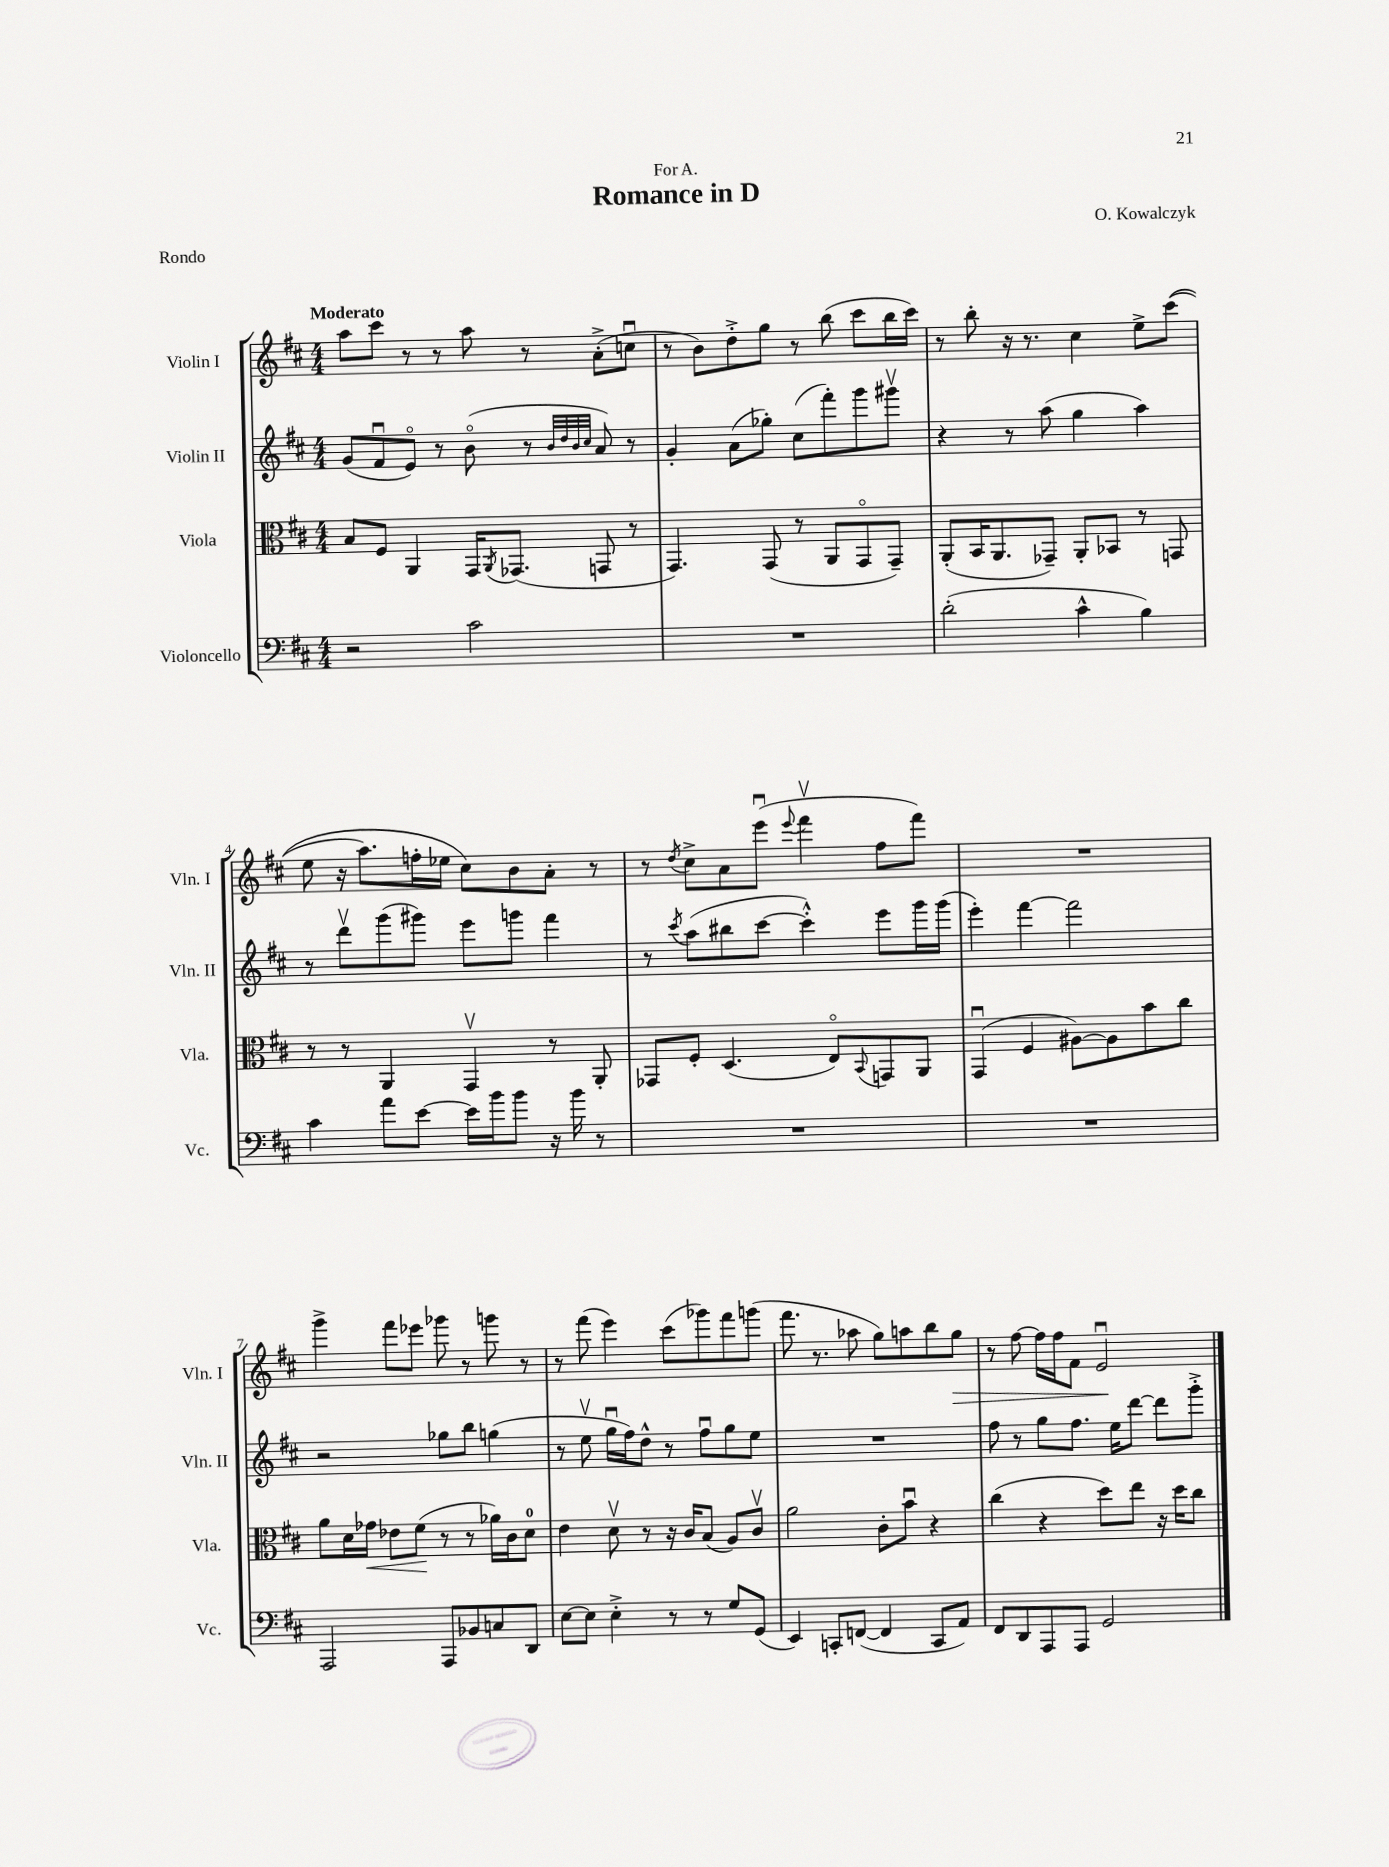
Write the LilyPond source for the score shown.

\header { title = "Romance in D" composer = "O. Kowalczyk" dedication = "For A." piece = "Rondo" }
<<
\new StaffGroup <<
\new Staff = "s0" \with { instrumentName = "Violin I" shortInstrumentName = "Vln. I" } {
    \clef treble \key d \major \numericTimeSignature \time 4/4 \tempo "Moderato"
    a''8 cis'''8 r8 r8 a''8 r8 a'8-.->( c''8\downbow |
    r8 b'8) d''8-.-> g''8 r8 b''8( cis'''8 b''16 cis'''16) |
    r8 b''8-. r16 r8. cis''4 e''8-> cis'''8(\( |
    e''8 r16 a''8.) f''16-. ees''16 cis''8\) b'8 a'8-. r8 |
    r8 \acciaccatura { d''8 } cis''8-> a'8 e'''8\downbow( \appoggiatura { e'''8 } fis'''4\upbow fis''8 fis'''8) |
    R1 |
    g'''4-> fis'''8 ees'''8 ges'''8 r8 g'''8 r8 |
    r8 fis'''8( e'''4) cis'''8( ges'''8) fis'''8 g'''8( |
    fis'''8. r8. aes''8 g''8) a''8 b''8 g''8\> |
    r8 fis''8~ fis''16 fis''16 fis'8 e'2\downbow\! \bar "|." |
}
\new Staff = "s1" \with { instrumentName = "Violin II" shortInstrumentName = "Vln. II" } {
    \clef treble \key d \major \numericTimeSignature \time 4/4
    g'8( fis'8\downbow e'8\flageolet) r8 b'8\flageolet( r8 \grace { b'32 d''32 b'32 cis''32 } a'8) r8 |
    g'4-. a'8( ges''8-.) cis''8( fis'''8-.) g'''8 gis'''8\upbow |
    r4 r8 a''8( g''4 a''4) |
    r8 d'''8\upbow g'''8( gis'''8) e'''8 g'''8 fis'''4 |
    r8 \acciaccatura { cis'''8 } a''8( bis''8 cis'''8~ cis'''4-.-^) e'''8 g'''16 g'''16( |
    e'''4-.) fis'''4~ fis'''2 |
    r2 ges''8 b''8 g''4( |
    r8 e''8\upbow g''16\downbow fis''16) d''8-^ r8 fis''8\downbow g''8 e''8 |
    R1 |
    fis''8 r8 g''8 fis''8. e''16 d'''8~ d'''8 g'''8-.-> \bar "|." |
}
\new Staff = "s2" \with { instrumentName = "Viola" shortInstrumentName = "Vla." } {
    \clef alto \key d \major \numericTimeSignature \time 4/4
    b8 fis8 a,4 g,16 \acciaccatura { a,8 } ges,8.( g,8 r8 |
    g,4.) g,8( r8 a,8 g,8\flageolet g,8--) |
    a,8-.( b,16 a,8. ges,8--) a,8-. bes,8 r8 g,8 |
    r8 r8 a,4 g,4\upbow r8 a,8-. |
    ges,8 fis8-. d4.( e8\flageolet) \appoggiatura { b,8 } g,8 a,8 |
    g,4\downbow( fis4 ais8~) ais8 b'8 cis''8 |
    a'8 d'16 ges'16\< ees'8 fis'8\!( r8 r8 aes'16) cis'16 d'8-0 |
    e'4 d'8\upbow r8 r16 cis'16 b8( a8) cis'8\upbow |
    a'2 cis'8-. b'8\downbow r4 |
    cis''4( r4 d''8) e''8 r16 d''16 cis''8 \bar "|." |
}
\new Staff = "s3" \with { instrumentName = "Violoncello" shortInstrumentName = "Vc." } {
    \clef bass \key d \major \numericTimeSignature \time 4/4
    r2 cis'2 |
    R1 |
    d'2-.( cis'4-^ b4) |
    cis'4 a'8 e'8~ e'16 b'16 b'8 r16 b'16 r8 |
    R1 |
    R1 |
    a,,2 a,,8 bes,8 c8 d,8 |
    e8~ e8 e4-.-> r8 r8 g8 g,8( |
    e,4) c,8-. f,8~( f,4 c,8 a,8) |
    fis,8 d,8 a,,8 a,,8 g,2 \bar "|." |
}
>>
>>
